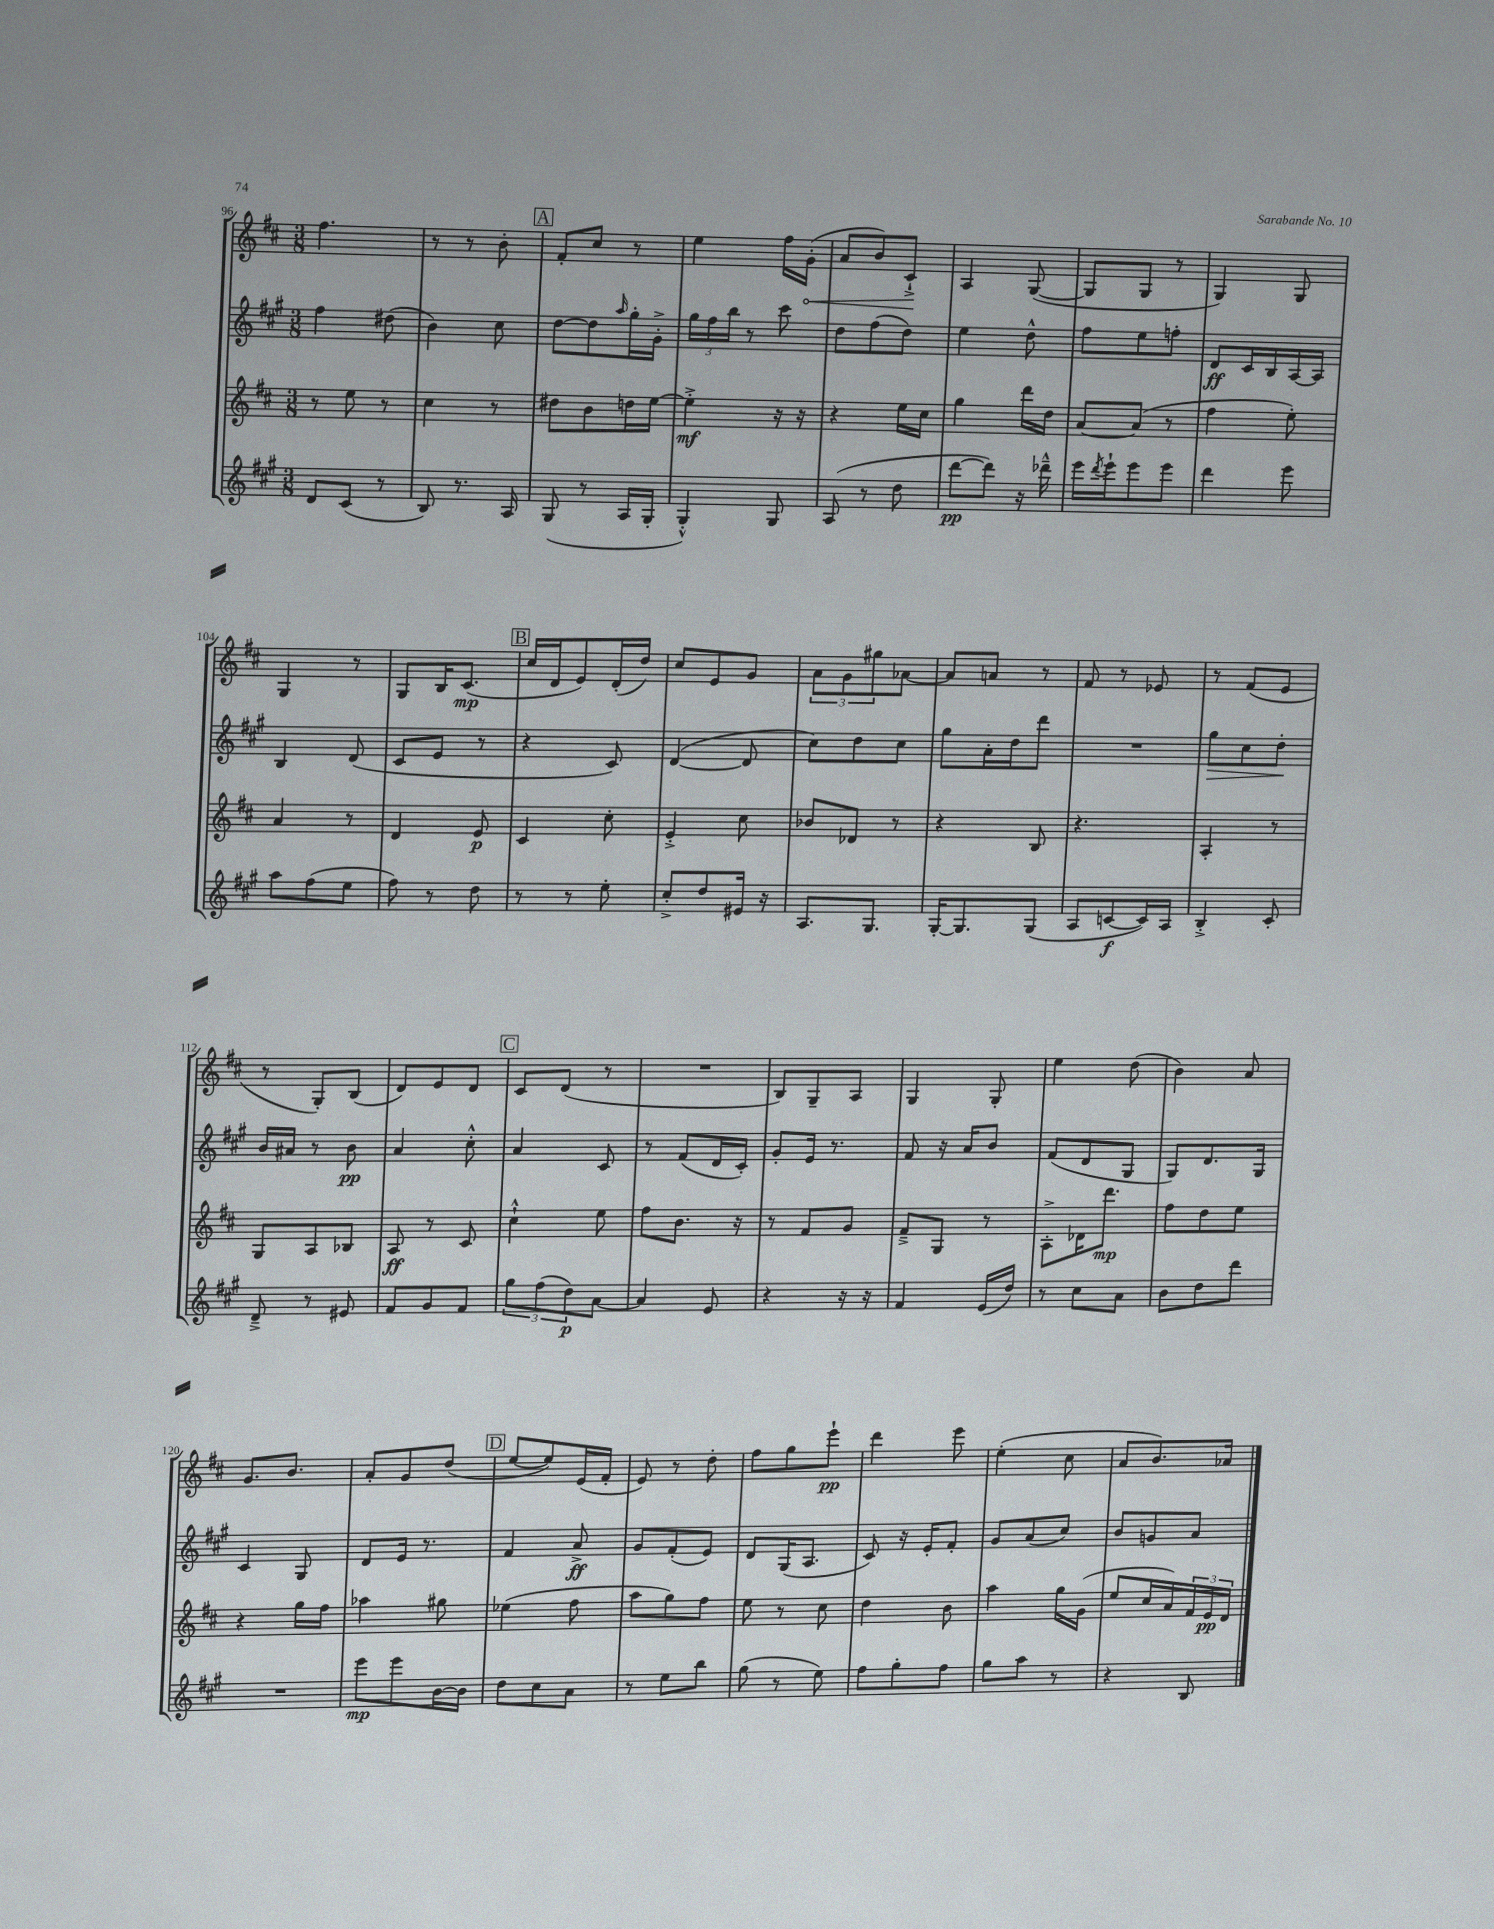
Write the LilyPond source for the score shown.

<<
\new StaffGroup <<
\new Staff = "s0" {
    \clef treble \key d \major \numericTimeSignature \time 3/8
    fis''4. |
    r8 r8 b'8-. |
    \mark \markup { \box "A" } fis'8-. cis''8 r8 |
    e''4 fis''16 \once \override Hairpin.circled-tip = ##t g'16-.\<( |
    a'8 b'8) cis'8-!->\! |
    a4 g8~( |
    g8 g8 r8 |
    g4) g8 |
    g4 r8 |
    g8 b16 cis'8.\mp( |
    \mark \markup { \box "B" } cis''16 d'16 e'8) d'16-.( d''16) |
    cis''8 e'8 g'8 |
    \tuplet 3/2 { a'8 g'8 gis''8 } aes'8~ |
    aes'8 a'8 r8 |
    fis'8 r8 ees'8 |
    r8 fis'8( e'8 |
    r8 g8-.) b8( |
    d'8) e'8 d'8 |
    \mark \markup { \box "C" } cis'8 d'8( r8 |
    R4. |
    b8) g8-- a8 |
    g4 g8-. |
    e''4 d''8( |
    b'4) a'8 |
    g'8. b'8. |
    a'8-. g'8 d''8( |
    \mark \markup { \box "D" } e''8~ e''8) e'16( fis'16-. |
    e'8) r8 d''8-. |
    fis''8 g''8 e'''8-!\pp |
    d'''4 e'''8 |
    e''4-.( cis''8 |
    a'8 b'8.) aes'16 \bar "|." |
}
\new Staff = "s1" {
    \clef treble \key a \major \numericTimeSignature \time 3/8
    fis''4 dis''8( |
    b'4) cis''8 |
    \mark \markup { \box "A" } d''8~ d''8 \grace { a''16 } gis''16-. gis'16-.-> |
    \tuplet 3/2 { gis''16 fis''16 b''16 } r8 cis'''8 |
    d''8 fis''8( d''8) |
    e''4 d''8-^ |
    fis''8 e''8 f''8-. |
    d'8\ff cis'16 b16 a16~ a16 |
    b4 d'8( |
    cis'8 e'8 r8 |
    \mark \markup { \box "B" } r4 cis'8) |
    d'4~( d'8 |
    cis''8) d''8 cis''8 |
    gis''8 a'16-. d''16 d'''8 |
    R4. |
    gis''8\> cis''8 d''8-.\! |
    b'16 ais'16 r8 b'8\pp |
    a'4 cis''8-.-^ |
    \mark \markup { \box "C" } a'4 cis'8 |
    r8 fis'8( d'16 cis'16-.) |
    gis'8-. e'16 r8. |
    fis'8 r16 a'16 b'8 |
    fis'8( d'8 gis8 |
    gis8) d'8. gis16 |
    cis'4 gis8 |
    d'8 e'16 r8. |
    \mark \markup { \box "D" } fis'4 a'8->\ff |
    gis'8 fis'8-.( e'8) |
    d'8 gis16( a8. |
    cis'8) r16 e'16-. fis'8-. |
    gis'8 a'8( cis''8) |
    b'8 g'8 a'8 \bar "|." |
}
\new Staff = "s2" {
    \clef treble \key d \major \numericTimeSignature \time 3/8
    r8 e''8 r8 |
    cis''4 r8 |
    \mark \markup { \box "A" } dis''8 b'8 d''16 e''16~ |
    e''4-.->\mf r16 r16 |
    r4 e''16 cis''16 |
    g''4 d'''16 d''16 |
    a'8~ a'8( r8 |
    fis''4 e''8-.) |
    a'4 r8 |
    d'4 e'8\p |
    \mark \markup { \box "B" } cis'4 cis''8-. |
    e'4-.-> cis''8 |
    bes'8 des'8 r8 |
    r4 b8 |
    r4. |
    a4-. r8 |
    g8 a8 bes8 |
    a8\ff r8 cis'8 |
    \mark \markup { \box "C" } cis''4-!-^ e''8 |
    fis''8 b'8. r16 |
    r8 fis'8 g'8 |
    fis'8---> g8 r8 |
    a8-.-> des'16 d'''8.\mp |
    fis''8 d''8 e''8 |
    r4 g''16 fis''16 |
    aes''4 gis''8 |
    \mark \markup { \box "D" } ees''4( fis''8 |
    a''8 g''8) fis''8 |
    e''8 r8 cis''8 |
    d''4 b'8 |
    a''4 g''16 g'16( |
    e''8 cis''16 a'16) \tuplet 3/2 { fis'16 e'16\pp d'16 } \bar "|." |
}
\new Staff = "s3" {
    \clef treble \key a \major \numericTimeSignature \time 3/8
    d'8 cis'8( r8 |
    b8) r8. a16 |
    \mark \markup { \box "A" } gis8( r8 a16 gis16-. |
    gis4-.-^) gis8 |
    a8( r8 d''8 |
    d'''8~\pp d'''8) r16 des'''16---^ |
    e'''16 \acciaccatura { d'''8 } e'''16-! e'''8 e'''8 |
    d'''4 e'''8 |
    a''8 fis''8( e''8 |
    fis''8) r8 d''8 |
    \mark \markup { \box "B" } r8 r8 e''8-. |
    cis''8-.-> d''8 eis'16 r16 |
    a8. gis8. |
    gis16~-. gis8. gis8( |
    a8 c'8~\f c'16) a16 |
    b4-.-> cis'8-. |
    d'8---> r8 eis'8 |
    fis'8 gis'8 fis'8 |
    \mark \markup { \box "C" } \tuplet 3/2 { gis''8 fis''8( d''8\p) } a'8~ |
    a'4 e'8 |
    r4 r16 r16 |
    fis'4 e'16( d''16) |
    r8 cis''8 a'8 |
    b'8 d''8 d'''8 |
    R4. |
    e'''8\mp e'''8 b'16~ b'16 |
    \mark \markup { \box "D" } d''8 cis''8 a'8 |
    r8 e''8 b''8 |
    gis''8( r8 e''8) |
    fis''8 gis''8-. fis''8 |
    gis''8 a''8 r8 |
    r4 b8 \bar "|." |
}
>>
>>
\layout { \context { \Score currentBarNumber = #96 } }
